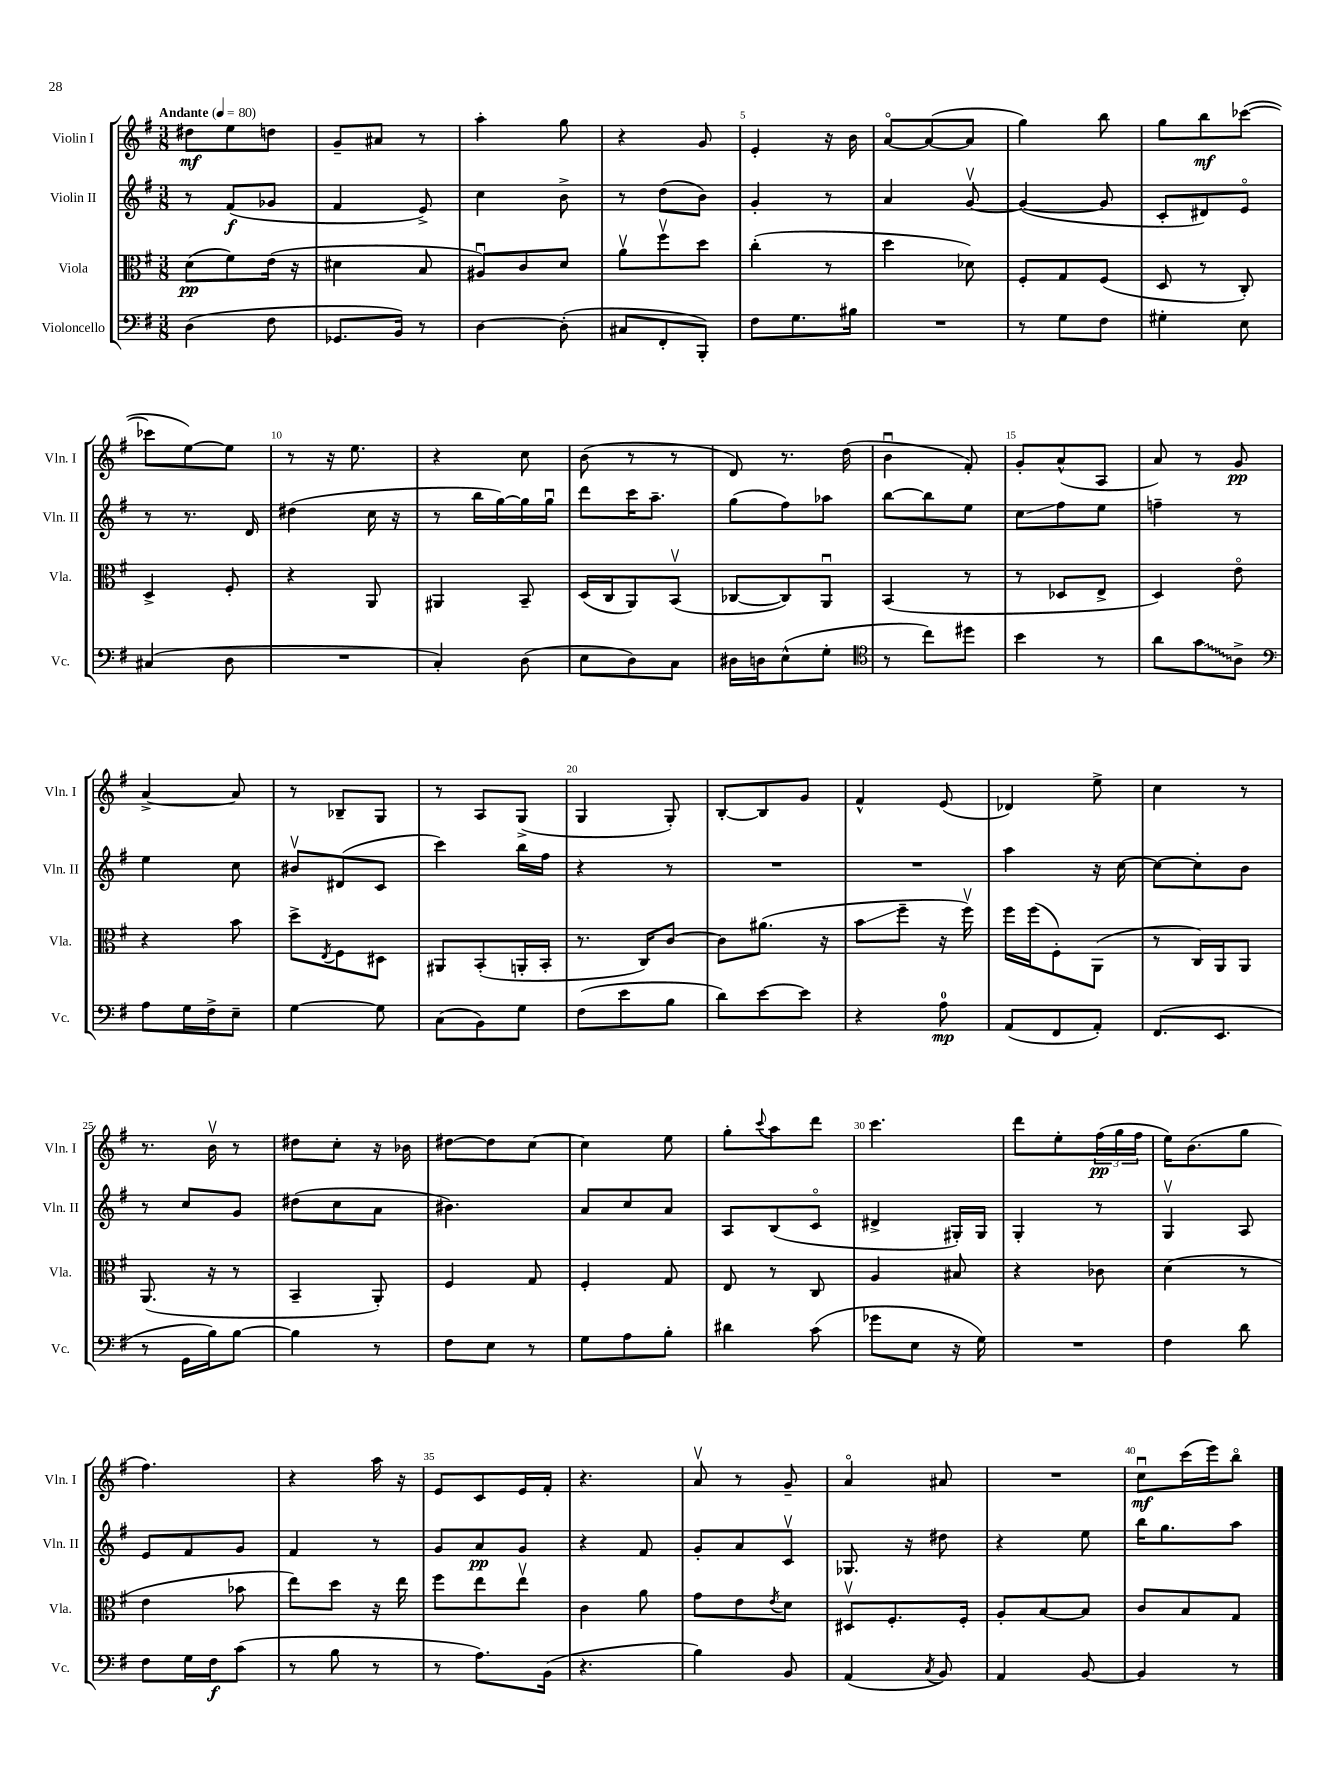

**kern	**kern	**kern	**kern
*staff4	*staff3	*staff2	*staff1
*clefF4	*clefC3	*clefG2	*clefG2
*k[f#]	*k[f#]	*k[f#]	*k[f#]
*M3/8	*M3/8	*M3/8	*M3/8
*MM80	*MM80	*MM80	*MM80
(4D	(8d	8r	8dd#
.	8f#)	(8f#	8ee
8F#	(16e	8g-	8dd
.	16r	.	.
=	=	=	=
8.GG-	4d#	4f#	8g~
.	.	.	8a#
16BB)	.	.	.
8r	8B	8e^)	8r
=	=	=	=
[4D	8A#u)	4cc	4aa'
.	8c	.	.
(8D']	8d	8b^	8gg
=	=	=	=
8C#	8av	8r	4r
8FF#'	8ff#v	(8dd	.
8BBB')	8dd	8b)	8g
=	=	=	=
8F#	(4cc'	4g'	4e'
8.G	.	.	.
.	8r	8r	16r
16B#	.	.	16b
=	=	=	=
4.r	4dd	4a	[8ao
.	.	.	(8a_
.	8d-)	[8gv	8a]
=	=	=	=
8r	8F#'	(4g_	4gg)
8G	8G	.	.
8F#	(8F#	8g]	8bb
=	=	=	=
4G#'	8D	8c'	8gg
.	8r	8d#)	8bb
8E	8C')	8eo	([8ccc-
=	=	=	=
(4C#	4D^	8r	8ccc-]
.	.	8.r	[8ee)
8D	8F#'	.	8ee]
.	.	16d	.
=	=	=	=
4.r	4r	(4dd#	8r
.	.	.	16r
.	.	.	8.ee
.	8AA	16cc	.
.	.	16r	.
=	=	=	=
4C')	4AA#	8r	4r
.	.	16bb	.
.	.	[16gg)	.
(8D	8BB~	16gg]	8cc
.	.	16ggu	.
=	=	=	=
8E	(16D	8ddd	(8b
.	16C	.	.
8D)	8AA)	16ccc	8r
.	.	8.aa~	.
8C	(8BBv	.	8r
=	=	=	=
16D#	[8C-	(8gg	8d)
16D	.	.	.
(8E^^	8C-])	8ff#)	8.r
8G'	8AAu	8aa-	.
.	.	.	(16dd
=	=	=	=
*clefC4	*	*	*
8r	(4BB	[8bb	4bu
8cc)	.	8bb]	.
8dd#	8r	8ee	8f#')
=	=	=	=
4b	8r	8cc	8g'
.	8D-	8ff#	(8a^^
8r	8E^	8ee	8A
=	=	=	=
8a	4D)	4ff~	8a)
8g	.	.	8r
8A^	8eo	8r	8g
=	=	=	=
*clefF4	*	*	*
8A	4r	4ee	[4a^
16G	.	.	.
16F#^	.	.	.
8E~	8b	8cc	8a]
=	=	=	=
[4G	8dd^	8b#v	8r
.	8qE	.	.
.	8F#	(8d#	8B-~
8G]	8D#	8c	8G
=	=	=	=
(8C	8AA#	4ccc)	8r
8BB)	(8BB'	.	8A
8G	16AA'	16bb	(8G^
.	16BB'	16ff#	.
=	=	=	=
(8F#	8.r	4r	4G
8e	.	.	.
.	16C)	.	.
8B	[8c	8r	8G')
=	=	=	=
8d)	8c]	4.r	[8B'
[8e	(8.a#	.	8B]
8e]	.	.	8g
.	16r	.	.
=	=	=	=
4r	8b	4.r	4f#^^
.	8ff#~	.	.
8A	16r	.	(8e
.	16ff#v)	.	.
=	=	=	=
(8AA	16ff#	4aa	4d-)
.	(16ff#	.	.
8FF#	8F#')	.	.
8AA')	(8AA	16r	8ee^
.	.	[16cc	.
=	=	=	=
(8.FF#	8r	8cc_	4cc
.	16C)	8cc']	.
8.EE	16AA	.	.
.	8AA	8b	8r
=	=	=	=
8r	(8.AA	8r	8.r
16GG	.	8cc	.
16B)	16r	.	16bv
[8B	8r	8g	8r
=	=	=	=
4B]	4BB~	(8dd#	8dd#
.	.	8cc	8cc'
8r	8AA')	8a	16r
.	.	.	16b-
=	=	=	=
8F#	4F#	4.b#)	[8dd#
8E	.	.	8dd#]
8r	8G	.	[8cc
=	=	=	=
8G	4F#'	8a	4cc]
8A	.	8cc	.
8B'	8G	8a	8ee
=	=	=	=
4d#	8E	8A	8gg'
.	.	.	8qqccc
.	8r	(8B	8aa
(8c	8C	8co	8ddd
=	=	=	=
8g-	4A	4d#^	4.ccc
8E	.	.	.
16r	8B#	16G#')	.
16G)	.	16G#	.
=	=	=	=
4.r	4r	4G'	8ddd
.	.	.	8ee'
.	8c-	8r	(24ff#
.	.	.	24gg
.	.	.	24ff#
=	=	=	=
4F#	(4d	4Gv	16ee)
.	.	.	(8.b
8d	8r	8A	8gg
=	=	=	=
8F#	4e	8e	4.ff#)
16G	.	8f#	.
16F#	.	.	.
(8c	8b-	8g	.
=	=	=	=
8r	8ee)	4f#	4r
8B	8dd	.	.
8r	16r	8r	16aa
.	16ee	.	16r
=	=	=	=
8r	8ff#	8g	8e
8.A)	8ee	8a	8c
.	8eev	8g	16e
(16BB	.	.	16f#'
=	=	=	=
4.r	4c	4r	4.r
.	8a	8f#	.
=	=	=	=
4B)	8g	8g'	8av
.	8e	8a	8r
.	8qe	.	.
8BB	8d	8cv	8g~
=	=	=	=
(4AA	8D#v	8.G-	4ao
.	8.F#'	.	.
.	.	16r	.
8qC	.	.	.
8BB)	.	8dd#	8a#
.	16F#'	.	.
=	=	=	=
4AA	8A'	4r	4.r
.	[8B	.	.
[8BB	8B]	8ee	.
=	=	=	=
4BB]	8c	16bb	8ccu
.	.	8.gg	.
.	8B	.	(16ccc
.	.	.	16eee)
8r	8G	8aa	8bbo
==	==	==	==
*-	*-	*-	*-
